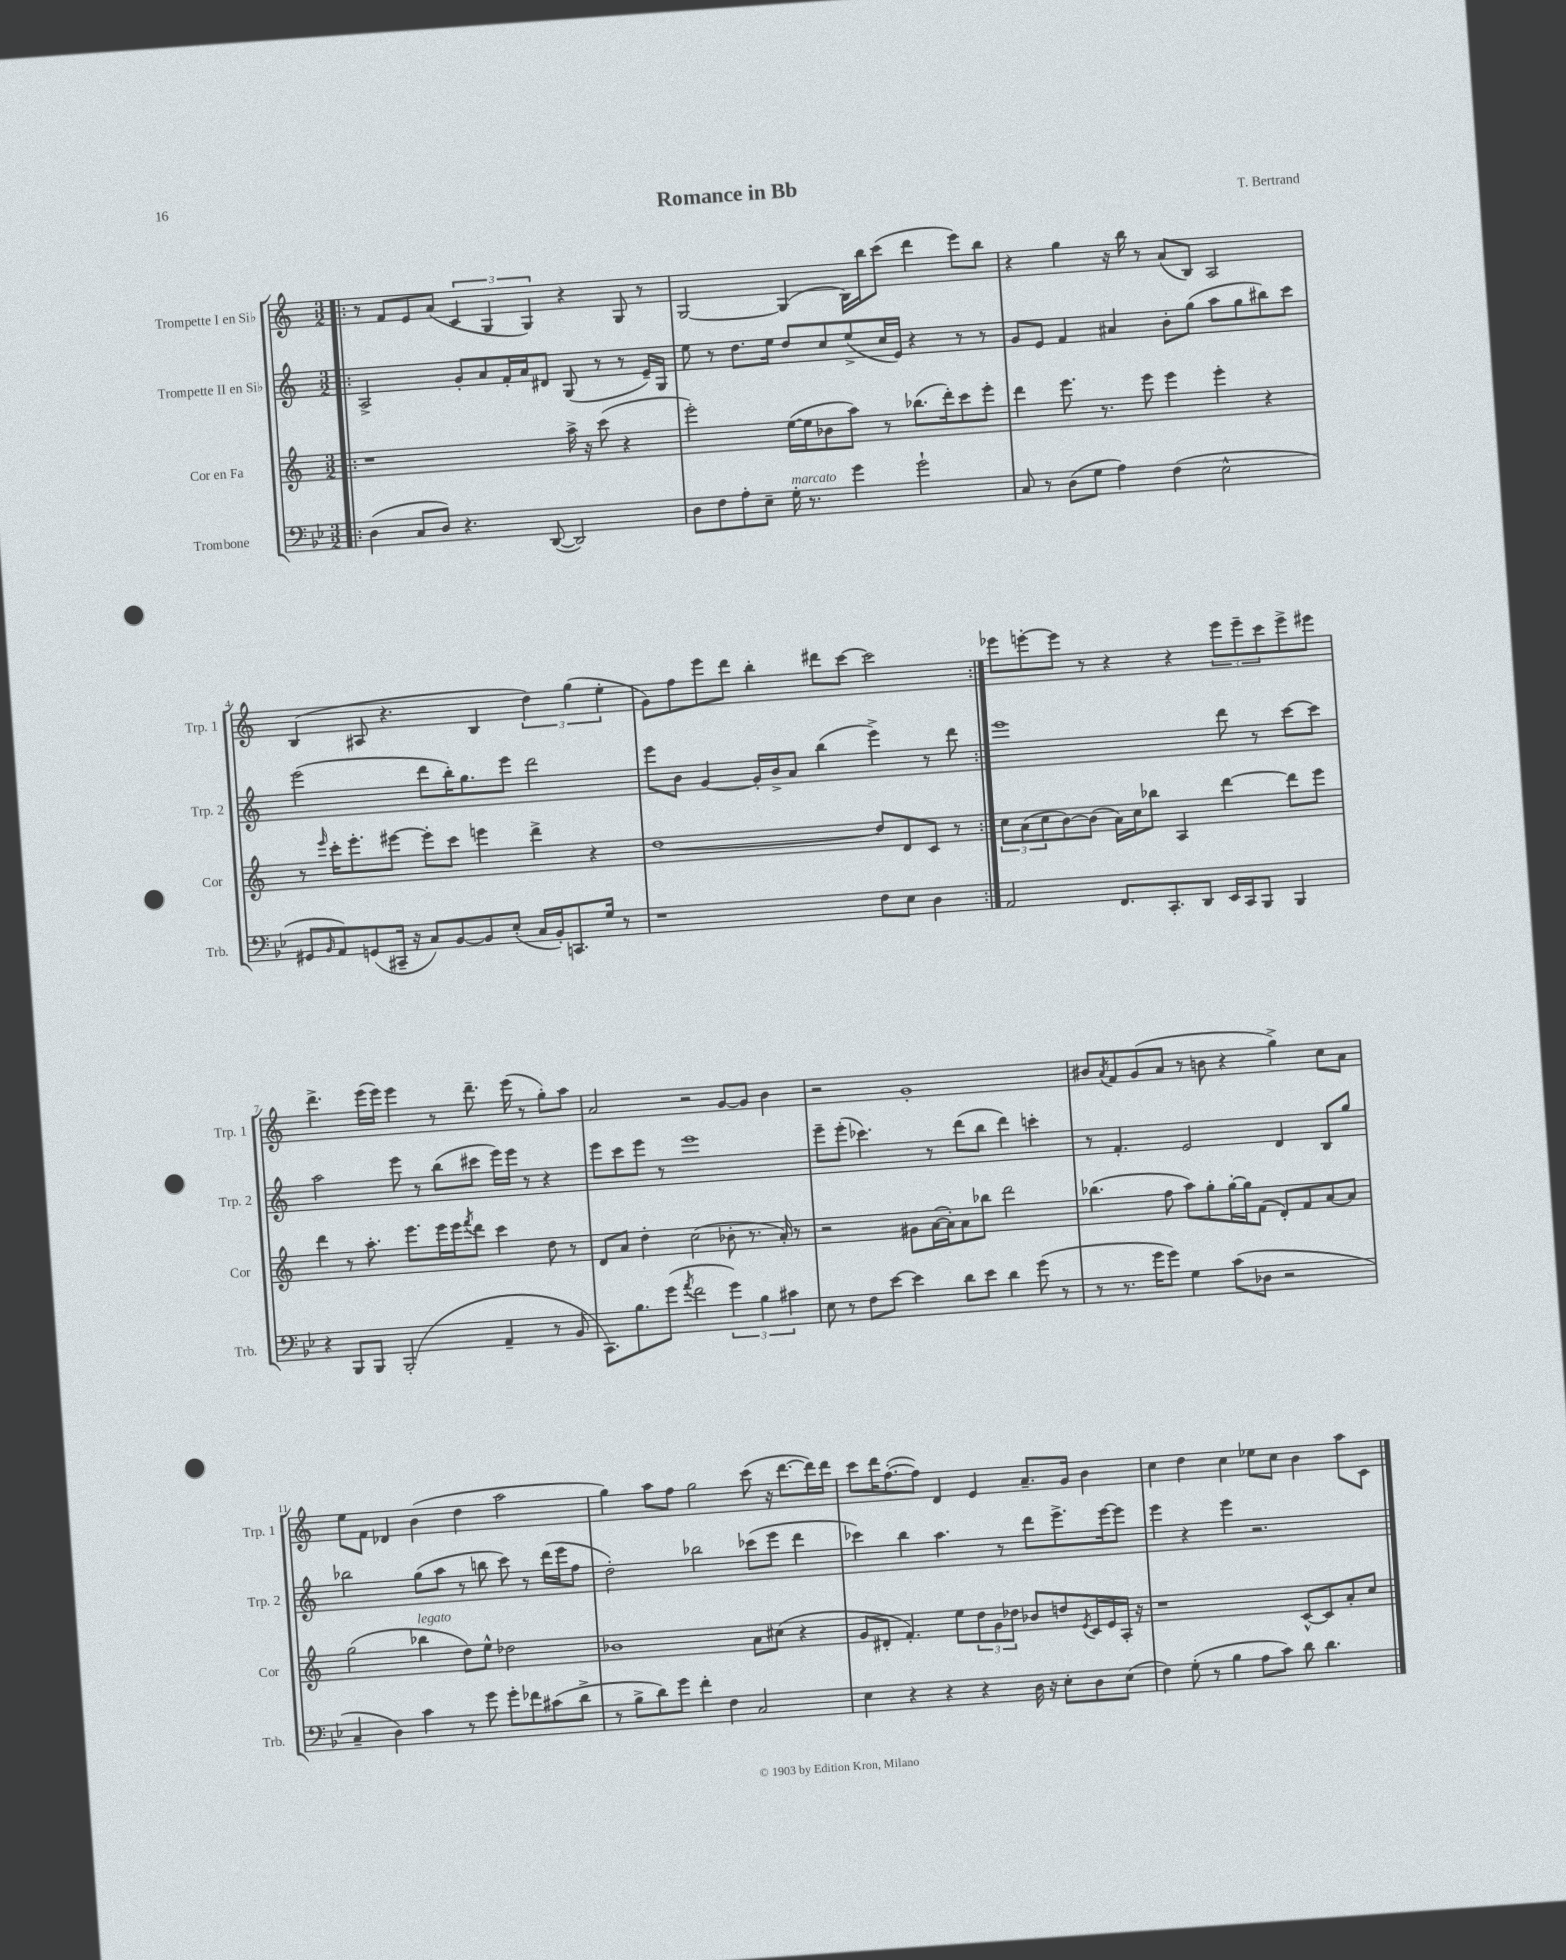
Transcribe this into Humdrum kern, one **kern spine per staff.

**kern	**kern	**kern	**kern
*staff4	*staff3	*staff2	*staff1
*clefF4	*clefG2	*clefG2	*clefG2
*k[b-e-]	*k[]	*k[]	*k[]
*M3/2	*M3/2	*M3/2	*M3/2
=!|:	=!|:	=!|:	=!|:
(4D	1r	2A^	8r
.	.	.	8f
8C	.	.	8e
8D)	.	.	(8a
4.r	.	8g'	6c
.	.	8a	.
.	.	.	6G
.	.	16f'	.
.	.	16a	.
.	.	.	6G)
([8DD	.	8d#	.
2DD])	16aa^	(8G	4r
.	16r	.	.
.	(8ccc	8r	.
.	4r	8r	8G
.	.	16e~)	8r
.	.	16G	.
=	=	=	=
8D	2eee')	8ee	[2G
8F	.	8r	.
8A'	.	8.dd	.
8E-~	.	.	.
.	.	16ee	.
16G'	([16ee	8dd	(4G]
8.r	16ee]	.	.
.	8b-	8cc	.
4g	8aa)	(8ee^	16B)
.	.	.	16bb
.	8r	16cc	(8ccc
.	.	16e)	.
2g`	(8.bb-	4r	4ddd
.	16ddd')	.	.
.	8ccc	8r	8eee)
.	8eee'	8r	8bb
=	=	=	=
8C	4ddd	8g	4r
8r	.	8e	.
(8D	8.eee	4f	4gg
8G	.	.	.
.	8.r	.	.
4A)	.	4a#	16r
.	.	.	16bb
.	8eee	.	8r
(4F	4eee	8b'	(8a
.	.	(8gg	8B)
2E-^^	4eee'	8aa	2A
.	.	8gg	.
.	4r	8bb#)	.
.	.	8ccc	.
=	=	=	=
8GG#	8r	(2eee	(4B
16qqBB-	16qqeee	.	.
8AA)	16ccc'	.	.
.	8.eee'	.	.
(8GG	.	.	8A#
16CC#~	[8eee#	.	4.r
16r	.	.	.
8C)	8eee#']	8ddd	.
[8BB-	8ccc	16bb')	.
.	.	8.gg	.
8BB-]	4eee	.	4B
(8E-'	.	8eee	.
16C	4ddd^	2ddd	6dd)
16BB-')	.	.	.
8.CC	.	.	.
.	.	.	(6gg
.	4r	.	.
16G	.	.	.
.	.	.	6ee'
8r	.	.	.
=	=	=	=
1r	[1dd	8eee	8g)
.	.	8b	8ff
.	.	[4g	8eee
.	.	.	8ddd
.	.	16g']	4bb'
.	.	16b^	.
.	.	8a	.
.	.	(4bb	8ddd#
.	.	.	[8ccc
8F	8dd]	4eee^)	2ccc]
8E-	8d	.	.
4D	8c	8r	.
.	8r	8ddd	.
=:|!	=:|!	=:|!	=:|!
2AA	12cc	1eee	8eee-
.	(12a	.	.
.	.	.	[8eee'
.	12cc	.	.
.	[8b)	.	8eee]
.	(8b]	.	8r
8.FF	16a)	.	4r
.	16cc	.	.
.	8bb-	.	.
8.CC'	.	.	.
.	4A	.	4r
8DD	.	.	.
16EE-	[4ddd	8ddd	12eee
16CC	.	.	.
.	.	.	12eee~
8BBB-	.	8r	.
.	.	.	12ccc
4BBB-	8ddd]	[8ccc	8eee^
.	8eee	8ccc]	8eee#
=	=	=	=
4r	4ddd	2aa	4.ddd^
8BBB-	8r	.	.
8BBB-	8.aa'	.	(16eee
.	.	.	16eee)
(2BBB-'	.	8eee	4eee
.	8.eee	.	.
.	.	8r	.
.	16eee	(8bb	8r
.	16eee	.	.
.	8qfff	.	.
.	8ddd	8ccc#	8.ddd~
4AA~	4ccc	16eee)	.
.	.	16eee	(16eee
.	.	8r	8r
8r	8dd	4r	8gg')
8BB-	8r	.	8aa
=	=	=	=
8.CC)	8d	8eee	2a
.	8a	8ccc	.
8.B-	.	.	.
.	4dd'	8eee	.
(8g	.	8r	.
8qa	.	.	.
2f	(2cc	1eee	2r
6g)	8b-'	.	[8g
.	8.r	.	8g]
6B-	.	.	.
.	.	.	4b
.	16a')	.	.
6c#	.	.	.
.	8r	.	.
=	=	=	=
8E-	2r	8eee~	2r
8r	.	(8eee'	.
8F	.	4.ccc-)	.
[8e-	.	.	.
4e-]	8g#	.	1g'
.	([16a	8r	.
.	16a'])	.	.
8d	8a	(8ddd	.
8e-	8bb-	8bb	.
4d	2ddd	4ddd)	.
(8g	.	4ccc'	.
8r	.	.	.
=	=	=	=
8r	(4.bb-	8r	8b#
.	.	.	8qa
8.r	.	4.f'	8f
.	.	.	(8g
16g	.	.	.
8g)	8ff	.	8a
4G	8aa)	2e	8r
.	8gg'	.	8b
(8c	[16gg'	.	4r
.	16gg]	.	.
8D-	(8f	.	.
2r	8d')	4d	4gg^)
.	8f	.	.
.	[8a	8B	8cc
.	8a]	8gg	8a
=	=	=	=
4C~	(2gg	2bb-	8ee
.	.	.	8f
4D)	.	.	4d-
4c	4bb-	(8gg	(4b
.	.	8aa	.
8r	8dd)	8r	4dd
8g	8ee^^	8bb	.
8g'	2dd-	8ccc)	2aa
8f-	.	8r	.
(8c#	.	(16ddd	.
.	.	16eee	.
8d^	.	8ff	.
=	=	=	=
8r	1b-	2dd')	4gg)
8B-^	.	.	.
8d)	.	.	8aa
8g	.	.	8ff
4f'	.	2bb-	2gg
4F	.	.	.
2C	8a	(8ccc-	(8ccc
.	(8cc#	8eee	16r
.	.	.	[8.ddd
.	4r	4ddd	.
.	.	.	16ddd])
.	.	.	16ddd
=	=	=	=
4E-	8g	4ccc-)	8ccc
.	8d#'	.	16ddd
.	.	.	([8.ff'
4r	4.f')	4bb	.
.	.	.	8ff])
4r	.	4.aa	4d
.	8ee	.	.
4r	12dd	.	4e
.	12g	.	.
.	.	8r	.
.	12dd-	.	.
16D	8b-	8ddd	8.a~
16r	.	.	.
8E-'	8dd	8.eee^	.
.	.	.	16g
.	8qe	.	.
8D	16c	.	4b
.	16e	[16eee	.
(8E-	16A'	8eee]	.
.	16r	.	.
=	=	=	=
4F)	1r	4eee	4cc
(8G'	.	4r	4dd
8r	.	.	.
4B-	.	4eee	4cc
8A	.	2.r	8ee-
8c)	.	.	8cc
8d	[8c^^	.	4b
4.d	8c]	.	.
.	8a'	.	8aa
.	8cc	.	8c
==	==	==	==
*-	*-	*-	*-
